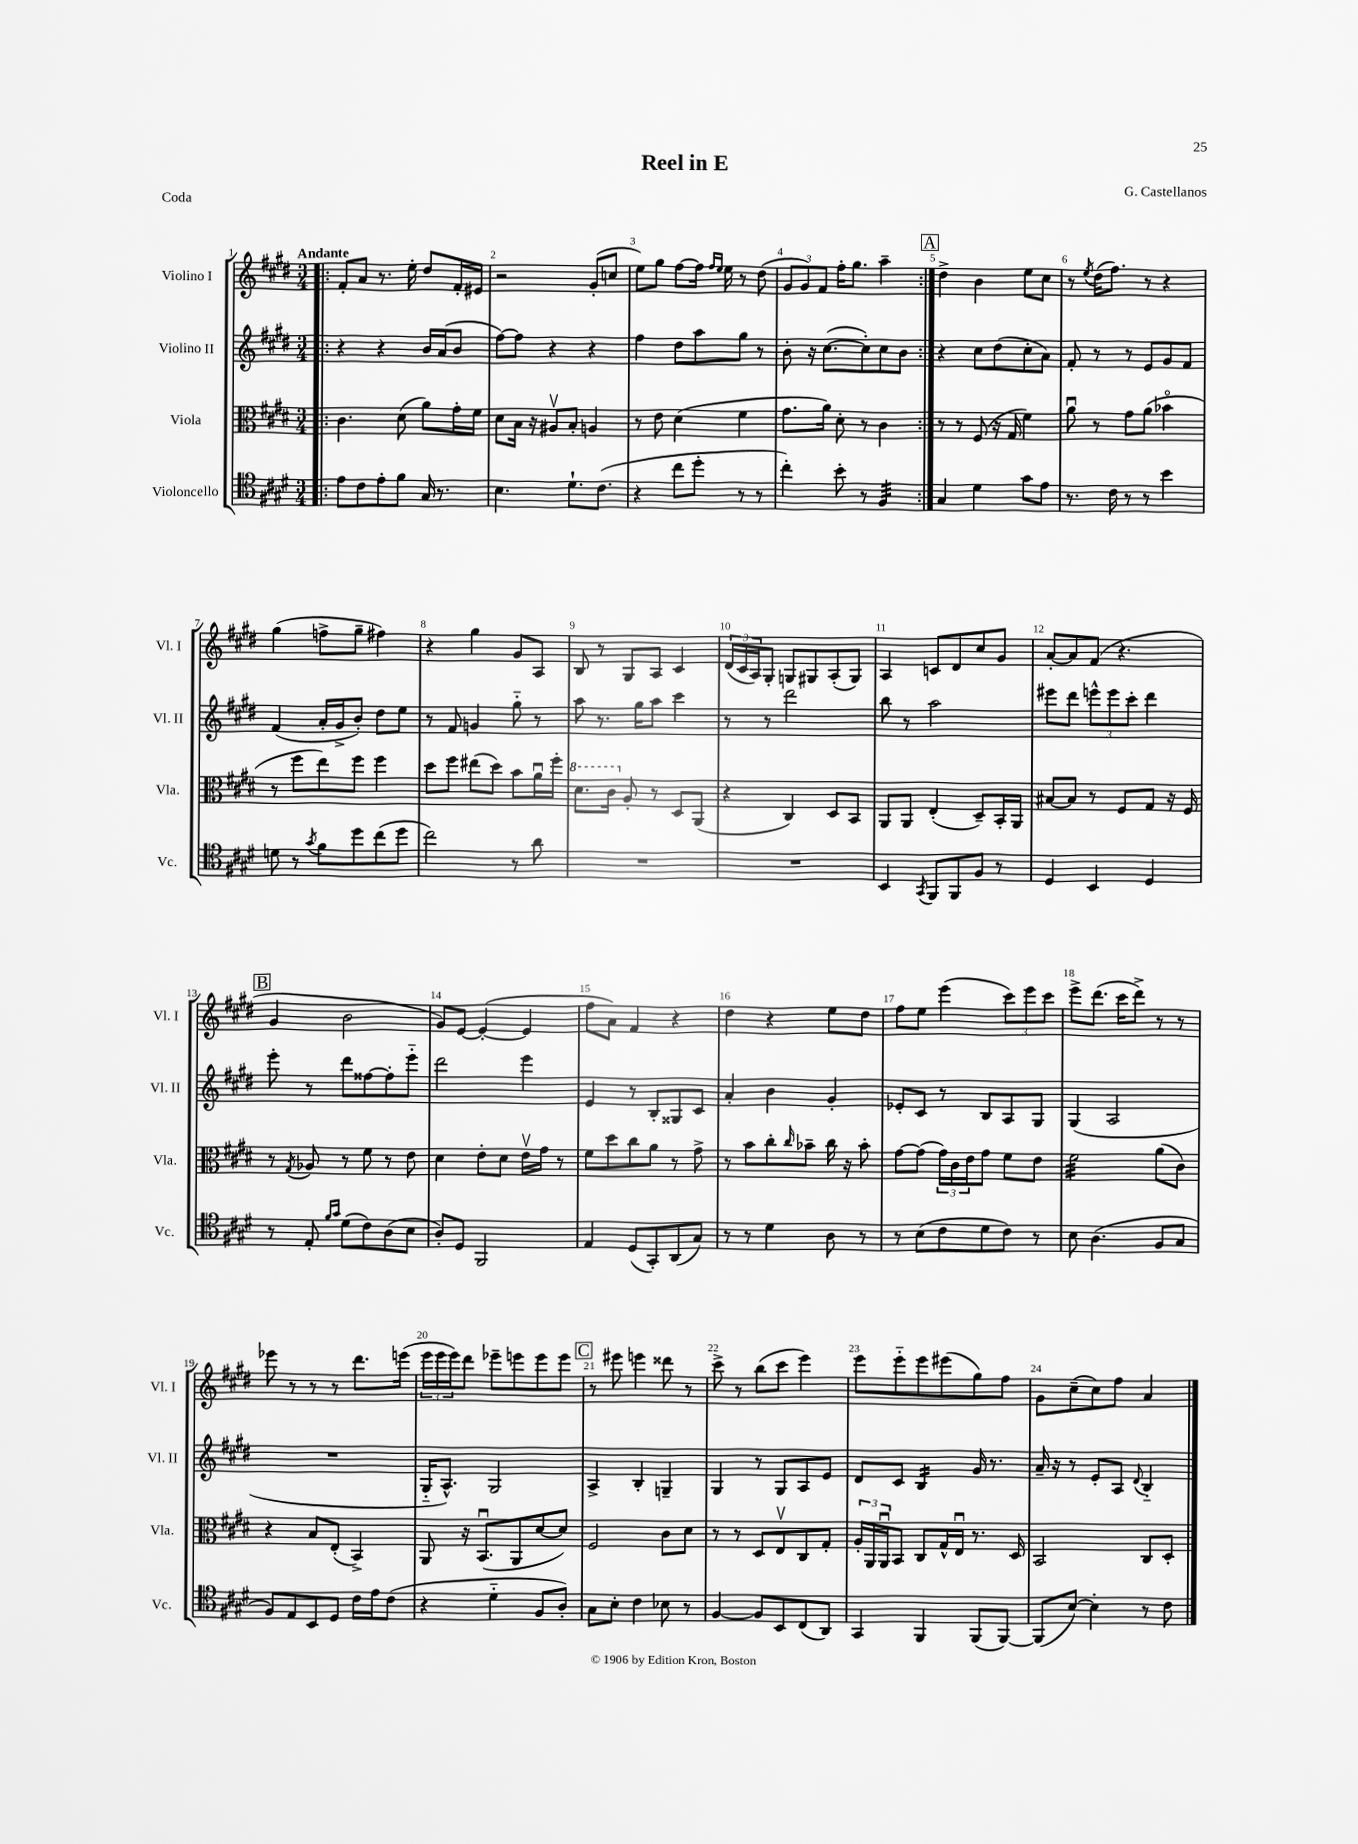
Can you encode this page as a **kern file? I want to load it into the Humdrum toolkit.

**kern	**kern	**kern	**kern
*staff4	*staff3	*staff2	*staff1
*clefC4	*clefC3	*clefG2	*clefG2
*k[f#c#g#d#]	*k[f#c#g#d#]	*k[f#c#g#d#]	*k[f#c#g#d#]
*M3/4	*M3/4	*M3/4	*M3/4
=!|:	=!|:	=!|:	=!|:
8e	4.c#	4r	8f#'
8c#	.	.	8a
8e'	.	4r	8.r
8f#	(8d#	.	.
.	.	.	16ee'
16G#	8a)	16b	8dd#
8.r	.	(16a	.
.	16g#'	8b	16f#'
.	16f#	.	16e#
=	=	=	=
4.B	8d#	[8ff#)	2r
.	16B	8ff#]	.
.	16r	.	.
.	8A#v	4r	.
8.d#`	8B'	.	.
.	4A	4r	(8g#'
(8.c#	.	.	.
.	.	.	8cc
=	=	=	=
4r	8r	4ff#	8ee)
.	8e	.	8gg#
8cc#	(4d#	8dd#	[8ff#
8dd#'	.	8aa	16ff#]
.	.	.	16qqff#
.	.	.	16qqee
.	.	.	16ee
8r	4f#	8gg#	8r
8r	.	8r	(8dd#
=	=	=	=
4cc#')	8.g#	8b'	12g#
.	.	.	12g#)
.	.	16r	.
.	.	.	12f#
.	16a)	([8.cc#	.
8b'	8d#'	.	16ff#'
.	.	.	8.gg#
8r	8r	8cc#'])	.
4F#	4c#	8cc#	4aa~
.	.	8b	.
=:|!	=:|!	=:|!	=:|!
4G#	8r	4r	4dd#^
.	8r	.	.
4d#	(8F#	8cc#	4b
.	16r	(8dd#	.
.	16G#	.	.
8g#	4f#)	8cc#'	8ee
8e	.	8a)	8cc#
=	=	=	=
8.r	8au	8f#'	8r
.	.	.	8qee
.	8r	8r	(16dd#
16c#	.	.	8.ff#)
8r	8g#	8r	.
8r	(8a	8e	8r
4b	4b-o	8g#	4r
.	.	8f#	.
=	=	=	=
8d	8r	(4f#	(4gg#
8r	8ff#	.	.
8qg#	.	.	.
8f#	8ee)	16a'	8ff^
.	.	16g#^	.
8dd#	8ff#	8b')	8gg#~
(8cc#	4ff#	8dd#	4ff#)
8dd#	.	8ee	.
=	=	=	=
2cc#)	8dd#	8r	4r
.	8ff#	8f#	.
.	(8ee#	4g	4gg#
.	8dd#)	.	.
8r	8b	8gg#'~	8g#
8a	16au	8r	8A
.	16ff#'	.	.
=	=	=	=
2.r	8.dd#	8aa	8B
.	.	8.r	8r
.	16cc#	.	.
.	8A'	.	8G#
.	.	16gg#	.
.	8r	8aa	8A
.	8D#	4ccc#	4c#
.	(8AA	.	.
=	=	=	=
2.r	4r	8r	(24d#
.	.	.	24c#
.	.	.	24A)
.	.	8r	8G#'
.	4C#)	2ddd#	8G
.	.	.	8G#
.	8D#	.	(8A'
.	8BB	.	8G#)
=	=	=	=
4BB	8AA	8bb	4A
.	8AA	8r	.
8qGG#	.	.	.
8FF#	(4E'	2aa	8c
8FF#	.	.	8d#
8F#	8D#~)	.	8cc#
8r	16BB'	.	8g#
.	16AA	.	.
=	=	=	=
4D#	[8B#	8eee#	[8a'
.	8B#]	8ddd#	8a]
4BB	8r	12eee^^	(8f#
.	.	12eee	.
.	8F#	.	4.r
.	.	12ccc#'	.
4D#	8G#	4ddd#	.
.	16r	.	.
.	16F#	.	.
=	=	=	=
8r	8r	8eee'	4g#
.	8qG#	.	.
8E'	8A-	8r	.
16qqf#	.	.	.
16qqg#	.	.	.
(8d#	8r	8ddd#	2b
8c#)	8f#	[8ff##	.
(8A	8r	8ff##']	.
8B	8e	8eee'~	.
=	=	=	=
8A')	4d#	2ddd#	8g#)
8D#	.	.	[8e
2FF#	8e'	.	(4e'_
.	8d#	.	.
.	16ev	4eee	4e]
.	16g#	.	.
.	8r	.	.
=	=	=	=
4E	8f#	4e	8ff#
.	8dd#	.	8a)
(8D#	8cc#	8r	4f#
8GG#')	8a	8B'	.
(8AA	8r	8G##	4r
8G#)	8g#^	8c#	.
=	=	=	=
8r	8r	4a'	4dd#
8r	8b	.	.
4d#	8cc#'	4b	4r
.	16qqcc#	.	.
.	8b-~	.	.
8A	16cc#	4g#'	8ee
.	16r	.	.
8r	8b-'	.	8dd#
=	=	=	=
8r	[8g#	8e-'	8ff#
(8B	(8g#]	8c#	8ee
8c#	24g#)	8r	(4eee
.	24c#	.	.
.	24e	.	.
8d#	8g#	8B	.
8c#)	8f#	8A	12ccc#)
.	.	.	12eee
8r	8e	8G#	.
.	.	.	12ccc#
=	=	=	=
8B	2f#	(4G#	8eee^
(4.A	.	.	(8.ddd#
.	.	2A	.
.	.	.	16ccc#
.	.	.	8ddd#^)
8F#	(8a	.	8r
8G#	8c#)	.	8r
=	=	=	=
8F#)	4r	2.r	8eee-
8E	.	.	8r
8BB	8B	.	8r
8D#	(8E'	.	8r
16c#	4BB^)	.	8.ddd#
16e	.	.	.
(8c#	.	.	.
.	.	.	(16eee
=	=	=	=
4r	8AA	16G#'~	24eee
.	.	.	24eee
.	.	8.A^^)	.
.	.	.	24eee)
.	16r	.	8ddd#
.	(8.BBu	.	.
4d#'~	.	2G#	8eee-~
.	8AA	.	8eee
8F#	[8d#	.	8eee
8A')	8d#])	.	8eee
=	=	=	=
8G#	2F#	4A^	8r
8B'	.	.	8eee#
4c#	.	4B'	4eee
8B-	8c#	4G~	8ddd##
8r	8d#	.	8r
=	=	=	=
[4F#	8r	4G#	8ccc#^
.	8r	.	8r
8F#]	8D#	8r	(8bb
8BB	8Ev	8G#	8ccc#
(8C#	8C#	8A	4eee)
8AA)	8G#'	8e	.
=	=	=	=
4GG#	24A'	8d#	8eee
.	24AA	.	.
.	24AAu	.	.
.	8BB	8c#	8eee'~
4FF#	8C#	4B	8eee
.	16G#^^	.	(8eee#
.	16Eu	.	.
(8FF#	8.r	16g#	8gg#)
.	.	8.r	.
[8FF#)	.	.	8ff#
.	16D#	.	.
=	=	=	=
(8FF#]	2BB	16a~	8g#
.	.	16r	.
[8B)	.	8r	(8cc#~
4B']	.	8e'	8cc#)
.	.	8A	8ff#
.	.	8qqd#	.
8r	8C#	4B'~	4a
8c#	8D#'	.	.
==	==	==	==
*-	*-	*-	*-
